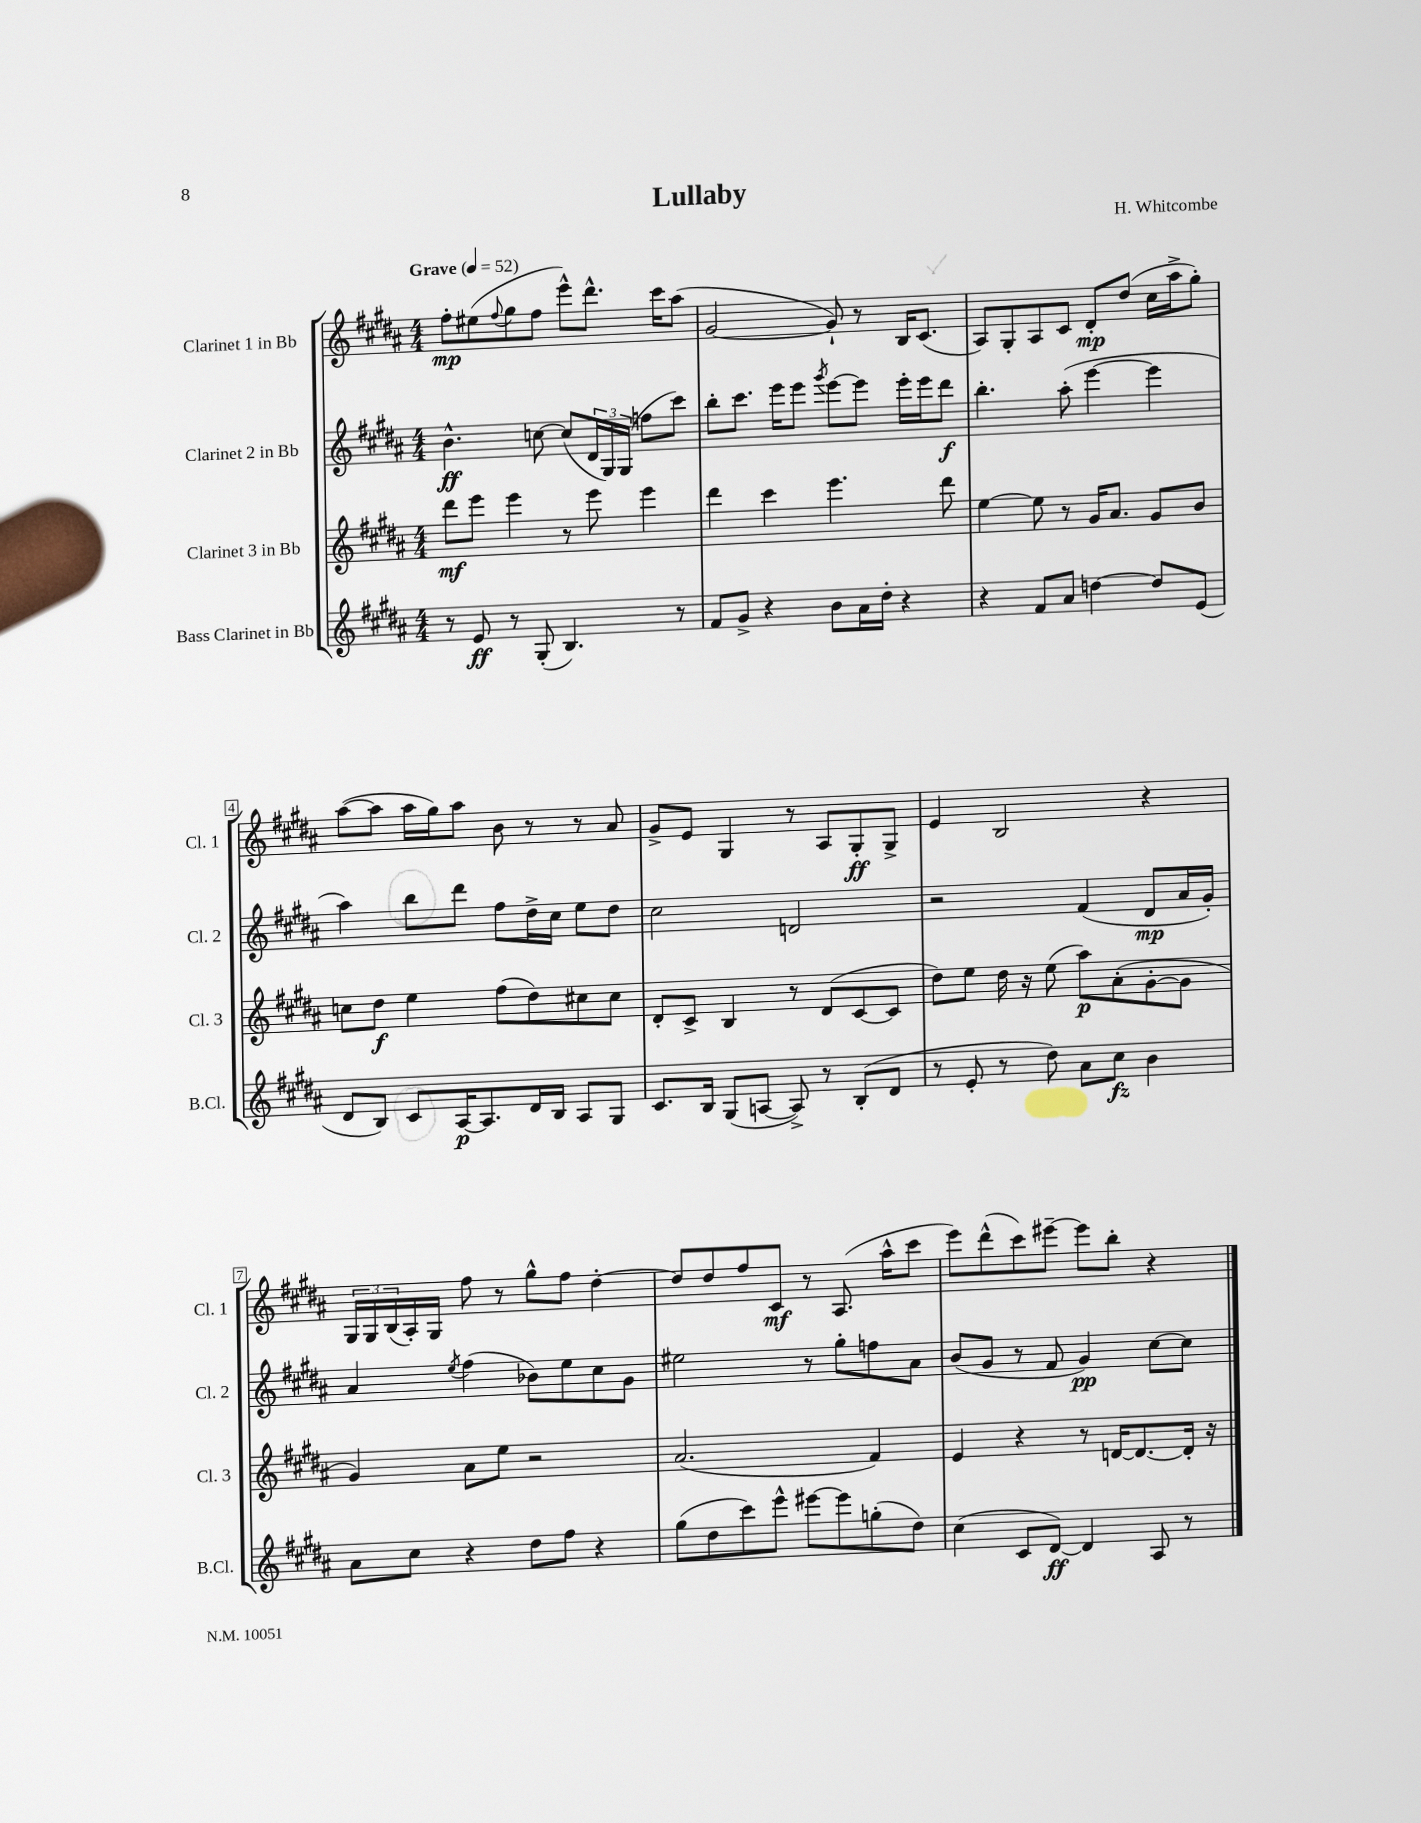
\header { title = "Lullaby" composer = "H. Whitcombe" }
<<
\new StaffGroup <<
\new Staff = "s0" \with { instrumentName = "Clarinet 1 in Bb" shortInstrumentName = "Cl. 1" } {
    \clef treble \key b \major \numericTimeSignature \time 4/4 \tempo "Grave" 4 = 52
    fis''8-.\mp eis''8( \appoggiatura { fis''8 } gis''8 fis''8 e'''8-^) dis'''8.-^ cis'''16 ais''8( |
    gis'2~ gis'8-!) r8 b16 cis'8.( |
    ais8) gis8-. ais8 cis'8 dis'8-.\mp dis''8( cis''16 ais''16-> gis''8-.) |
    ais''8~( ais''8 ais''16 gis''16) ais''8 b'8 r8 r8 ais'8 |
    gis'8-> e'8 gis4 r8 ais8 gis8-.\ff gis8-> |
    e'4 b2 r4 |
    \tuplet 3/2 { gis16 gis16 b16( } ais16-.) gis16 fis''8 r8 gis''8-^ fis''8 dis''4~-. |
    dis''8 dis''8 fis''8 cis'8\mf r8 ais8.( ais''16-^ cis'''8 |
    e'''8) dis'''8-^( cis'''8) eis'''8~-- eis'''8 b''8-. r4 \bar "|." |
}
\new Staff = "s1" \with { instrumentName = "Clarinet 2 in Bb" shortInstrumentName = "Cl. 2" } {
    \clef treble \key b \major \numericTimeSignature \time 4/4
    b'4.-^\ff c''8~ c''8( \tuplet 3/2 { dis'16 gis16) gis16( } f''8 cis'''8) |
    b''8-. cis'''8. e'''16 e'''8 \acciaccatura { gis'''8 } e'''8~ e'''8 e'''16-. e'''16 dis'''8\f |
    b''4.-. ais''8-.( e'''4~ e'''4 |
    ais''4) b''8 dis'''8 fis''8 dis''16-> cis''16 e''8 dis''8 |
    cis''2 d'2 |
    r2 fis'4( dis'8\mp ais'16 gis'16-.) |
    ais'4 \acciaccatura { e''8 } fis''4( bes'8) e''8 cis''8 gis'8 |
    eis''2 r8 gis''8-. f''8 ais'8 |
    b'8( gis'8 r8 fis'8 gis'4\pp) cis''8~ cis''8 \bar "|." |
}
\new Staff = "s2" \with { instrumentName = "Clarinet 3 in Bb" shortInstrumentName = "Cl. 3" } {
    \clef treble \key b \major \numericTimeSignature \time 4/4
    dis'''8\mf e'''8 e'''4 r8 e'''8 e'''4 |
    dis'''4 cis'''4 e'''4. dis'''8 |
    e''4~ e''8 r8 gis'16 ais'8. gis'8 b'8 |
    c''8 dis''8\f e''4 fis''8( dis''8) cis''8 cis''8 |
    dis'8-. cis'8-> b4 r8 dis'8( cis'8~ cis'8 |
    dis''8) e''8 dis''16 r16 e''8( ais''8\p) ais'8-.( gis'8~-. gis'8 |
    gis'4) ais'8 e''8 r2 |
    ais'2.( fis'4) |
    e'4 r4 r8 d'16~ d'8.~ d'16-. r16 \bar "|." |
}
\new Staff = "s3" \with { instrumentName = "Bass Clarinet in Bb" shortInstrumentName = "B.Cl." } {
    \clef treble \key b \major \numericTimeSignature \time 4/4
    r8 e'8\ff r8 gis8-.( b4.) r8 |
    fis'8 gis'8-> r4 b'8 ais'16 dis''16-. r4 |
    r4 fis'8 ais'8 d''4~ d''8 e'8( |
    dis'8 b8) cis'8 ais16~\p ais8. dis'16 b16 ais8 gis8 |
    cis'8. b16 gis8( a8~ a8->) r8 b8-.( dis'8 |
    r8 e'8-. r8 dis''8) ais'8 cis''8\fz b'4 |
    ais'8 cis''8 r4 dis''8 fis''8 r4 |
    gis''8( dis''8 cis'''8) e'''8-^ eis'''8~ eis'''8 g''8-.( dis''8) |
    cis''4( cis'8 dis'8~\ff) dis'4 ais8 r8 \bar "|." |
}
>>
>>
\layout { \context { \Score \override BarNumber.stencil = #(make-stencil-boxer 0.1 0.3 ly:text-interface::print) } }
